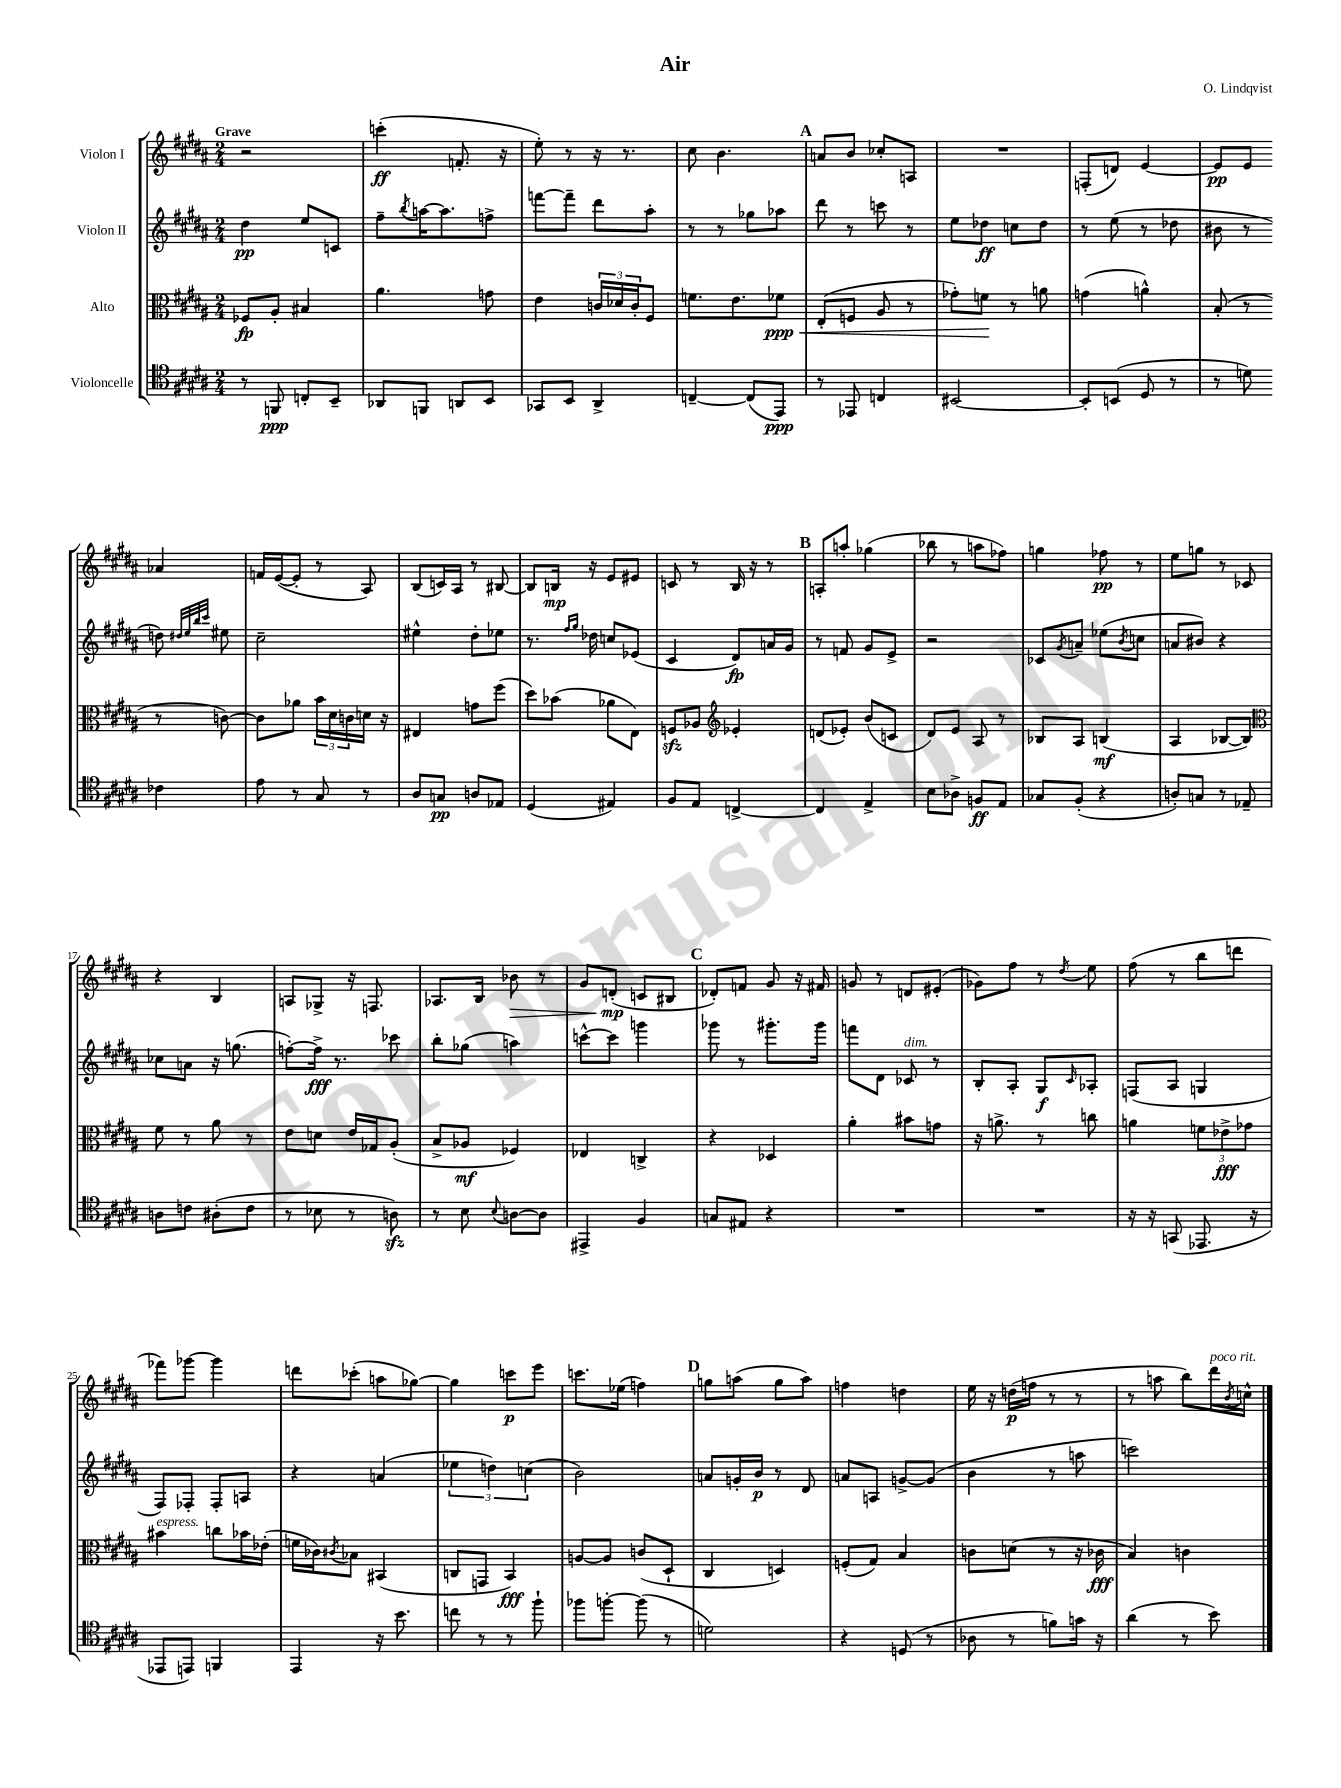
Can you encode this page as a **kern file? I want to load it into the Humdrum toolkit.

**kern	**kern	**kern	**kern
*staff4	*staff3	*staff2	*staff1
*clefC4	*clefC3	*clefG2	*clefG2
*k[f#c#g#d#a#]	*k[f#c#g#d#a#]	*k[f#c#g#d#a#]	*k[f#c#g#d#a#]
*M2/4	*M2/4	*M2/4	*M2/4
8r	8F-/L	4dd#\	2r
8FF/	8A#'/J	.	.
8C'/L	4B#/	8ee/L	.
8BB~/J	.	8c/J	.
=	=	=	=
8AA-/L	4.a#\	8ff#~\L	(4ccc'\
.	.	8qbb/	.
8FF/J	.	[16aa\K	.
.	.	8.aa\]	.
8AA/L	.	.	8.f'/
8BB/J	8g\	8ff^\J	.
.	.	.	16r
=	=	=	=
8GG-/L	4e\	[8fff\L	8ee'\)
8BB/J	.	8fff~\]J	8r
4AA#^/	24c/LL	8ddd#\L	16r
.	24d-/	.	.
.	.	.	8.r
.	24c'/J	.	.
.	8F#/J	8aa#'\J	.
=	=	=	=
[4C~/	8.f\L	8r	8cc#\
.	.	8r	4.b\
.	8.e\	.	.
(8C/]L	.	8gg-\L	.
8EE/J)	8f-\J	8aa-\J	.
=	=	=	=
8r	(8E'/L	8ddd#\	8a/L
8EE-/	8F/J	8r	8b/J
4C/	8A#/	8ccc\	8cc-'/L
.	8r	8r	8A/J
=	=	=	=
[2BB#/	8g-'\L)	8ee\L	2r
.	8f\J	8dd-\J	.
.	8r	8cc\L	.
.	8a\	8dd-\J	.
=	=	=	=
8BB#'/]L	(4g\	8r	(8F'/L
(8BB/J	.	(8ee\	8d/J)
8D#/	4a^^\)	8r	[4e/
8r	.	8dd-\	.
=	=	=	=
8r	(8B'/	8b#\	8e/]L
8d\)	8r	8r	8e/J
4c-\	8r	8dd\)	4a-/
.	.	32qqdd#/LLL	.
.	.	32qqee/	.
.	.	32qqbb/	.
.	.	32qqccc#/JJJ	.
.	[8c\)	8ee#\	.
=	=	=	=
8e\	8c\]L	2cc#~\	16f/LL
.	.	.	([16e/J
8r	8a-\J	.	8e'/]J
8G#/	24b\LL	.	8r
.	24d#\	.	.
.	24c\	.	.
8r	16d\JJ	.	8A#/)
.	16r	.	.
=	=	=	=
8A#/L	4E#/	4ee#^^\	(8B/L
8G/J	.	.	16c/L)
.	.	.	16A#/JJ
8A/L	8g\L	8dd#'\L	8r
8E-/J	(8ff#\J	8ee-\J	[8B#/
=	=	=	=
(4D#/	8dd#\L)	8.r	8B#/]L
.	(8b-\J	.	16B/Jk
.	.	16qqff#/LL	.
.	.	16qqgg#/JJ	.
.	.	16dd-\	16r
4E#/)	8a-\L	8cc/L	8e/L
.	8E\J)	(8e-/J	8e#/J
=	=	=	=
8F#/L	8F/L	4c#/	8c/
8E/J	8A-/J	.	8r
*	*clefG2	*	*
[4C^/	4e-'/	8d#/L)	16B/
.	.	.	16r
.	.	16a/L	8r
.	.	16g#/JJ	.
=	=	=	=
4C/]	(8d/L	8r	8A'/L
.	8e-'/J)	8f/	8aa'/J
4E^/	(8b/L	8g#/L	(4gg-\
.	8c/J	8e^/J	.
=	=	=	=
8B\L	8d#/L)	2r	8bb-\
8A-^\J	8e/J	.	8r
8F/L	8A#/	.	8aa\L
8E/J	8r	.	8ff-\J)
=	=	=	=
8G-/L	8B-/L	8c-/L	4gg\
.	.	8qg#/	.
(8F#'/J	8A#/J	8a~/J	.
4r	(4B/	(8ee-\L	8ff-\
.	.	8qb/	.
.	.	8cc\J	8r
=	=	=	=
8A'/L)	4A#/	8a/L	8ee\L
8G/J	.	8b#/J)	8gg\J
8r	[8B-/L	4r	8r
8E-~/	8B-/]J)	.	8c-/
=	=	=	=
*	*clefC3	*	*
8A\L	8f#\	8cc-\L	4r
8c\J	8r	8a\J	.
(8A#'\L	8a#\	16r	4B/
.	.	(8.gg\	.
8c\J	8r	.	.
=	=	=	=
8r	8e\L	[8ff'\L)	8A/L
8B-\	8d\J	16ff^\]Jk	8G-^/J
.	.	8.r	.
8r	16e/LL	.	16r
.	16G-/J	.	8.F/
8A\)	(8A#'/J	8ccc-\	.
=	=	=	=
8r	8B^/L	8bb'\L	8.A-/L
8B\	8A-/J	(8gg-\J	.
.	.	.	16B/Jk
8qqB/	.	.	.
[8A\L	4F-/)	4aa\)	8b-\
8A\]J	.	.	8r
=	=	=	=
4EE#^/	4E-/	[8ccc^^\L	8g#/L
.	.	8ccc\]J	(8d'/J
4F#/	4C^/	4ggg\	8c/L
.	.	.	8B#/J
=	=	=	=
8G/L	4r	8ggg-\	8d-'/L)
8E#/J	.	8r	8f/J
4r	4D-/	8.ggg#'\L	8g#/
.	.	.	16r
.	.	16ggg#\Jk	16f#/
=	=	=	=
2r	4a#'\	8fff\L	8g/
.	.	8d#\J	8r
.	8b#\L	8c-/	8d/L
.	8g\J	8r	(8e#'/J
=	=	=	=
2r	16r	8B'/L	8g-\L)
.	8.a^\	.	.
.	.	8A#'/J	8ff#\J
.	8r	8G#/L	8r
.	.	16qqc#/	8qdd#/
.	8cc\	8A-'/J	8ee\
=	=	=	=
16r	4a\	(8F/L	(8ff#\
16r	.	.	.
(8GG/	.	8A#/J	8r
8.EE-/	12f\L	4G/	8bb\L
.	12e-^\	.	.
.	.	.	8ddd\J
.	12g-\J	.	.
16r	.	.	.
=	=	=	=
8EE-/L	4b#\	8F#/L)	8fff-\L)
8EE/J)	.	8F-'/J	[8ggg-\J
4FF/	8cc\L	8F-'/L	4ggg-\]
.	16b-\L	8A/J	.
.	(16e-'\JJ	.	.
=	=	=	=
4EE/	16f\LL	4r	8ddd\L
.	16c-\J)	.	.
.	8qc#/	.	.
.	8B-\J	.	(8ccc-'\J
16r	(4BB#/	(4a/	8aa\L
8.b\	.	.	.
.	.	.	[8gg-\J)
=	=	=	=
8cc\	8C/L	6ee-\	4gg-\]
8r	8GG/J	.	.
.	.	6dd\)	.
8r	4BB/)	.	8ccc\L
.	.	(6cc\	.
8ff#`\	.	.	8eee\J
=	=	=	=
8ff-\L	[8A/L	2b\)	8.ccc\L
[8ff'\J	8A/]J	.	.
.	.	.	(16ee-\Jk
(8ff\]	(8c/L	.	4ff\)
8r	8D#`/J	.	.
=	=	=	=
2d\)	4C#/	8a/L	8gg\L
.	.	16g'/L	(8aa\J
.	.	16b/JJ	.
.	4D/)	8r	8gg\L
.	.	8d#/	8aa\J)
=	=	=	=
4r	(8F'/L	8a/L	4ff\
.	8G#/J)	8A/J	.
(8D/	4B/	[8g^/L	4dd\
8r	.	(8g/]J	.
=	=	=	=
8A-\	8c\L	4b\	16ee\
.	.	.	16r
8r	(8d\J	.	(16dd\LL
.	.	.	16ff\JJ
8f\L)	8r	8r	8r
16g\Jk	16r	8aa\	8r
16r	16c-\	.	.
=	=	=	=
(4a#\	4B/)	2ccc\)	8r
.	.	.	8aa\
8r	4c\	.	8bb\L)
8b\)	.	.	16ddd#\L
.	.	.	8qb/
.	.	.	16cc^^\JJ
==	==	==	==
*-	*-	*-	*-
